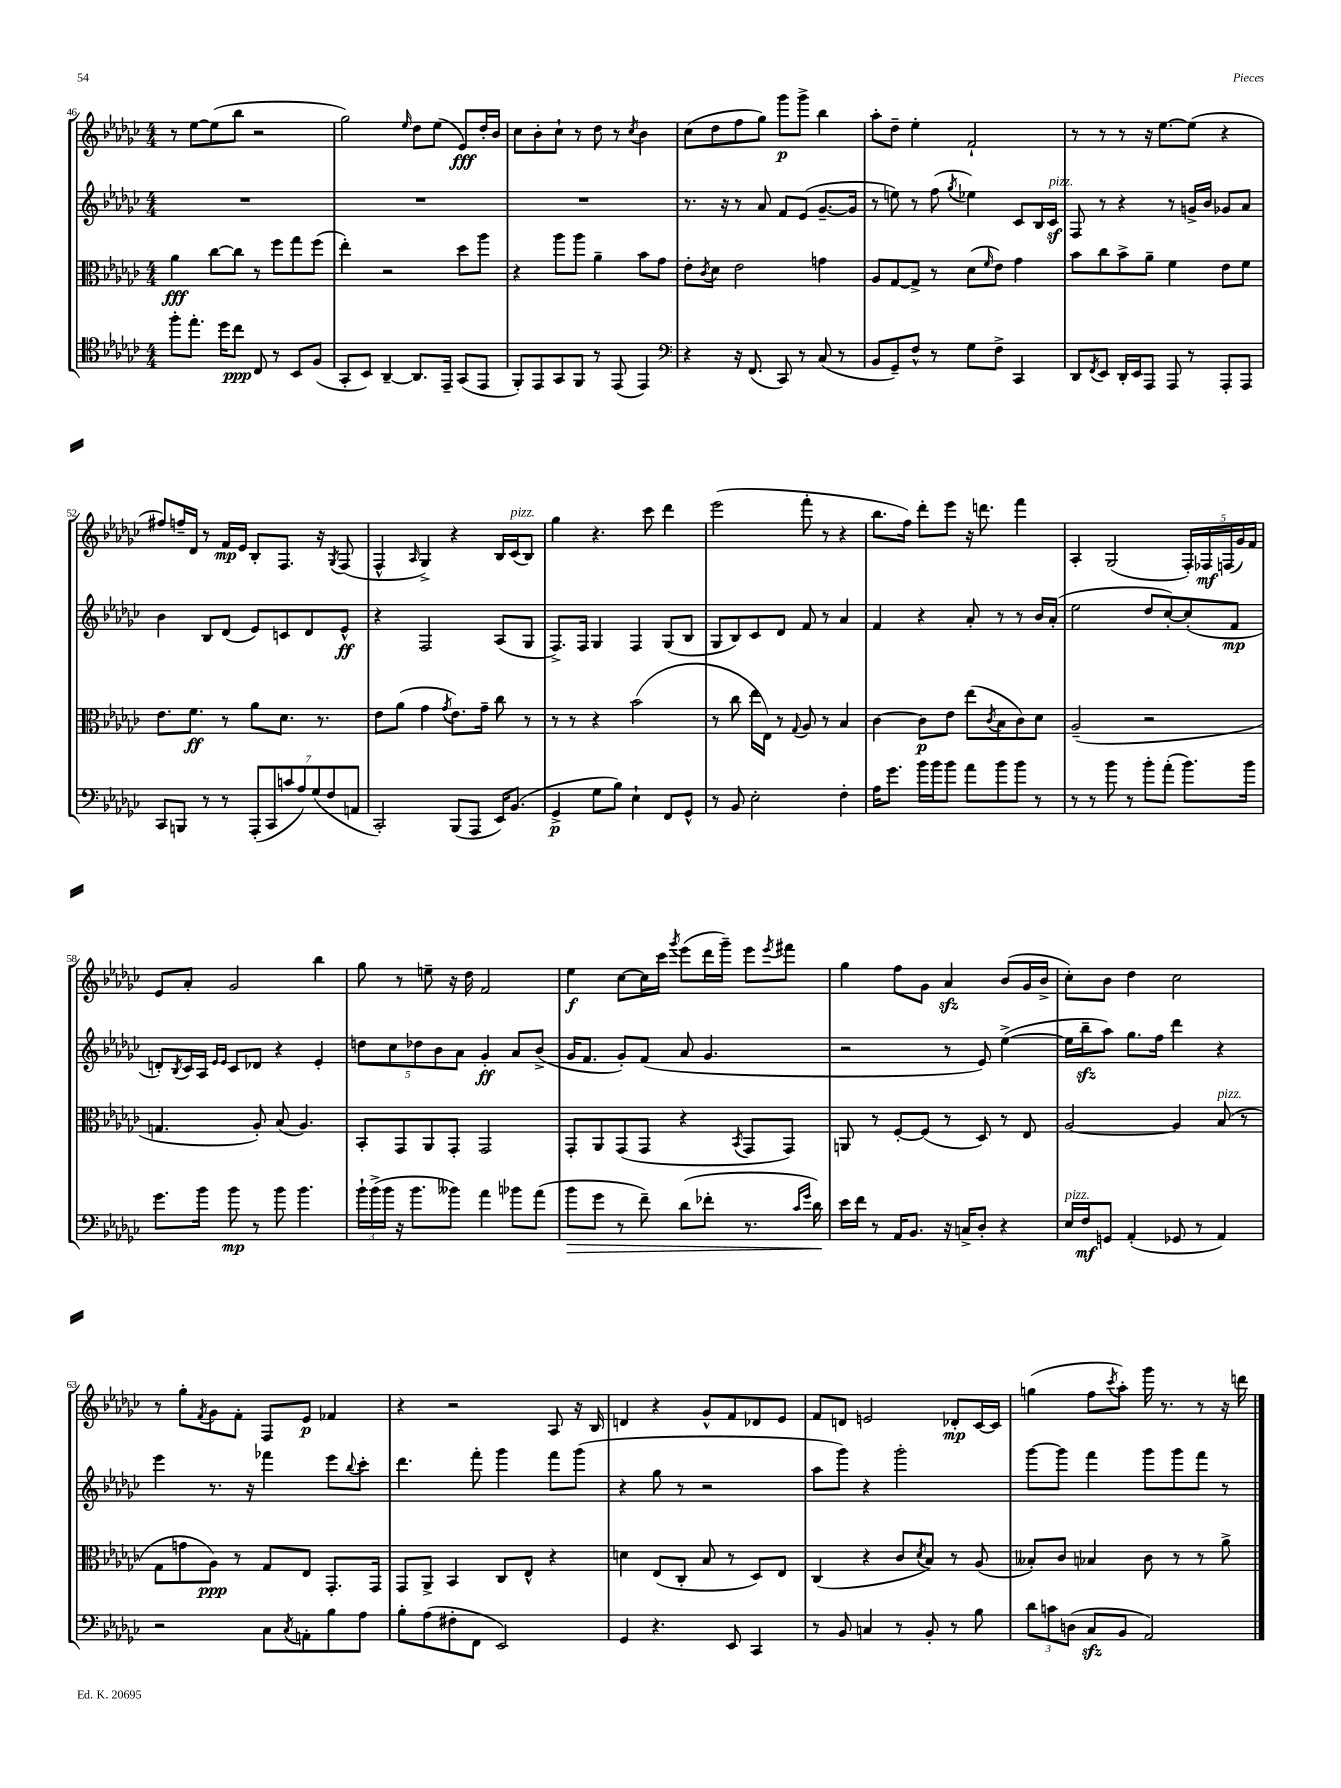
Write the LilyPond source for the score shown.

<<
\new StaffGroup <<
\new Staff = "s0" {
    \clef treble \key ges \major \numericTimeSignature \time 4/4
    r8 ees''8~ ees''8( bes''8 r2 |
    ges''2) \grace { ees''16 } des''8 ees''8( ees'8\fff) des''16-. bes'16 |
    ces''8 bes'8-. ces''8-! r8 des''8 r8 \acciaccatura { ces''8 } bes'4 |
    ces''8( des''8 f''8 ges''8) ges'''8\p ges'''8-> bes''4 |
    aes''8-. des''8-- ees''4-. f'2-! |
    r8 r8 r8 r16 ees''8.~ ees''8( r4 |
    fis''8) f''16-- des'16 r8 f'16\mp ees'16 bes8-. f8. r16 \acciaccatura { ges8 } f8( |
    f4-^ \grace { aes16 } ges4->) r4 bes16 ces'16^\markup { \italic "pizz." }( bes8) |
    ges''4 r4. ces'''8 des'''4 |
    ees'''2( f'''8-. r8 r4 |
    bes''8. f''16) des'''8-. ees'''8 r16 d'''8. f'''4 |
    aes4-. ges2( \tuplet 5/4 { f16-.) fes16\mf f16( ges'16) f'16 } |
    ees'8 aes'8-. ges'2 bes''4 |
    ges''8 r8 e''8-- r16 des''16 f'2 |
    ees''4\f ces''8~ ces''16 ces'''16 \acciaccatura { ges'''8 } ees'''8( des'''16 ges'''16--) ees'''8 \acciaccatura { ees'''8 } fis'''8 |
    ges''4 f''8 ges'8 aes'4\sfz bes'8( ges'16 bes'16-> |
    ces''8-.) bes'8 des''4 ces''2 |
    r8 ges''8-. \acciaccatura { f'8 } ges'8 f'8-. f8 ees'8\p fes'4 |
    r4 r2 aes8 r16 bes16 |
    d'4 r4 ges'8-^ f'8 des'8 ees'8 |
    f'8 d'8 e'2 des'8-.\mp ces'16~ ces'16 |
    g''4( f''8 \acciaccatura { ces'''8 } aes''8-.) ges'''16 r8. r8 r16 d'''16 \bar "|." |
}
\new Staff = "s1" {
    \clef treble \key ges \major \numericTimeSignature \time 4/4
    R1 |
    R1 |
    R1 |
    r8. r16 r8 aes'8 f'8 ees'8( ges'8.~-- ges'16 |
    r8 e''8) r8 f''8( \acciaccatura { ges''8 } ees''4) ces'8 bes16 ces'16\sf^\markup { \italic "pizz." } |
    f8 r8 r4 r8 g'16-> bes'16 ges'8 aes'8 |
    bes'4 bes8 des'8( ees'8) c'8 des'8 ees'8-^\ff |
    r4 f2 aes8( ges8 |
    f8.->) f16 ges4 f4 ges8( bes8 |
    ges8 bes8) ces'8 des'8 f'8 r8 aes'4 |
    f'4 r4 aes'8-. r8 r8 bes'16 aes'16-.( |
    ees''2 des''8 ces''8~-.) ces''8-.( f'8\mp |
    d'8-.) \acciaccatura { bes8 } ces'16 aes16 \grace { ees'16 ees'16 } ces'8 des'8 r4 ees'4-. |
    \tuplet 5/4 { d''8 ces''8 des''8 bes'8 aes'8 } ges'4-.\ff aes'8 bes'8->( |
    ges'16 f'8. ges'8-.) f'8( aes'8 ges'4. |
    r2 r8 ees'8) ees''4~->( |
    ees''16 bes''16--\sfz aes''8) ges''8. f''16 des'''4 r4 |
    ees'''4 r8. r16 fes'''4 ees'''8 \appoggiatura { bes''8 } ces'''8-. |
    des'''4. f'''8-. ges'''4 f'''8 ges'''8( |
    r4 ges''8 r8 r2 |
    aes''8 ges'''8) r4 ges'''2-. |
    ges'''8~ ges'''8 f'''4 ges'''8 ges'''8 f'''8 r8 \bar "|." |
}
\new Staff = "s2" {
    \clef alto \key ges \major \numericTimeSignature \time 4/4
    aes'4\fff ces''8~ ces''8 r8 f''8 ges''8 f''8( |
    ees''4-.) r2 des''8 aes''8 |
    r4 aes''8 aes''8 aes'4-- bes'8 ges'8 |
    ees'8-. \acciaccatura { ces'8 } des'8 ees'2 g'4 |
    aes8 ges8~ ges8-> r8 des'8( \grace { f'16 } ees'8) ges'4 |
    bes'8 ces''8 bes'8-> aes'8-- f'4 ees'8 f'8 |
    ees'8. f'8.\ff r8 aes'8 des'8. r8. |
    ees'8 aes'8( ges'4 \acciaccatura { ges'8 } ees'8.) ges'16-- ces''8 r8 |
    r8 r8 r4 bes'2( |
    r8 ces''8 ees''16 ees16) r8 \appoggiatura { ges8 } aes8 r8 bes4 |
    ces'4~ ces'8\p ees'8 ees''8( \acciaccatura { ces'8 } bes8 ces'8) des'8 |
    aes2--( r2 |
    g4. aes8-.) bes8( aes4.) |
    bes,8-. ges,8 aes,8 ges,8-. ges,2 |
    ges,8-. aes,8 ges,8( ges,8 r4 \acciaccatura { bes,8 } ges,8 ges,8) |
    a,8 r8 f8~-. f8( r8 des8) r8 ees8 |
    aes2~ aes4 bes8^\markup { \italic "pizz." }( r8 |
    ges8 g'8 aes8\ppp) r8 ges8 ees8 ges,8.-. ges,16 |
    ges,8 aes,8-> bes,4 ces8 ees8-^ r4 |
    d'4 ees8( ces8-. bes8 r8 des8) ees8 |
    ces4( r4 ces'8 \acciaccatura { des'8 } bes8) r8 aes8( |
    beses8-.) ces'8 bes4 ces'8 r8 r8 aes'8-> \bar "|." |
}
\new Staff = "s3" {
    \clef tenor \key ges \major \numericTimeSignature \time 4/4
    f''8-. ees''8.-. des''16 ces''8\ppp ces8 r8 bes,8 f8( |
    ges,8-. bes,8) aes,4~-- aes,8. ees,16-- ges,8( ees,8 |
    f,8-.) ees,8 ges,8 f,8 r8 ees,8( ees,4) |
    \clef bass r4 r16 f,8.( ces,8) r8 ces8( r8 |
    bes,8 ges,8--) f8-^ r8 ges8 f8-> ces,4 |
    des,8 \acciaccatura { f,8 } ees,8 des,16-. ees,16 aes,,8 aes,,8 r8 aes,,8-. aes,,8 |
    ces,8 b,,8 r8 r8 \tuplet 7/4 { aes,,8-.( ces,8 c'8 aes8) ges8( f8 a,8 } |
    ces,2-.) bes,,8( aes,,8 ees,16) bes,8.( |
    ges,4->\p ges8 bes8) ees4-! f,8 ges,8-^ |
    r8 bes,8 ees2-. f4-. |
    aes16 ges'8. bes'16 bes'16 bes'8 aes'8 bes'8 bes'8 r8 |
    r8 r8 bes'8 r8 bes'8-. aes'8-.( bes'8.) bes'16 |
    ges'8. bes'16 bes'8\mp r8 bes'8 bes'4. |
    \tuplet 3/2 { bes'16-! bes'16->( bes'16 } r16 bes'8. beses'8) aes'4 bes'8 aes'8( |
    bes'8\> ges'8 r8 f'8--) des'8( fes'8-. r8. \grace { ces'16 ges'16 } des'16\!) |
    ees'16 f'16 r8 aes,16 bes,8. r16 c16-> des8-. r4 |
    ees16^\markup { \italic "pizz." } f16\mf g,8 aes,4-.( ges,8 r8 aes,4) |
    r2 ces8 \acciaccatura { ces8 } a,8-. bes8 aes8 |
    bes8-. aes8( fis8-. f,8 ees,2) |
    ges,4 r4. ees,8 ces,4 |
    r8 bes,8 c4 r8 bes,8-. r8 bes8 |
    \tuplet 3/2 { des'8 c'8 d8( } ces8\sfz bes,8 aes,2) \bar "|." |
}
>>
>>
\layout { \context { \Score currentBarNumber = #46 } }
